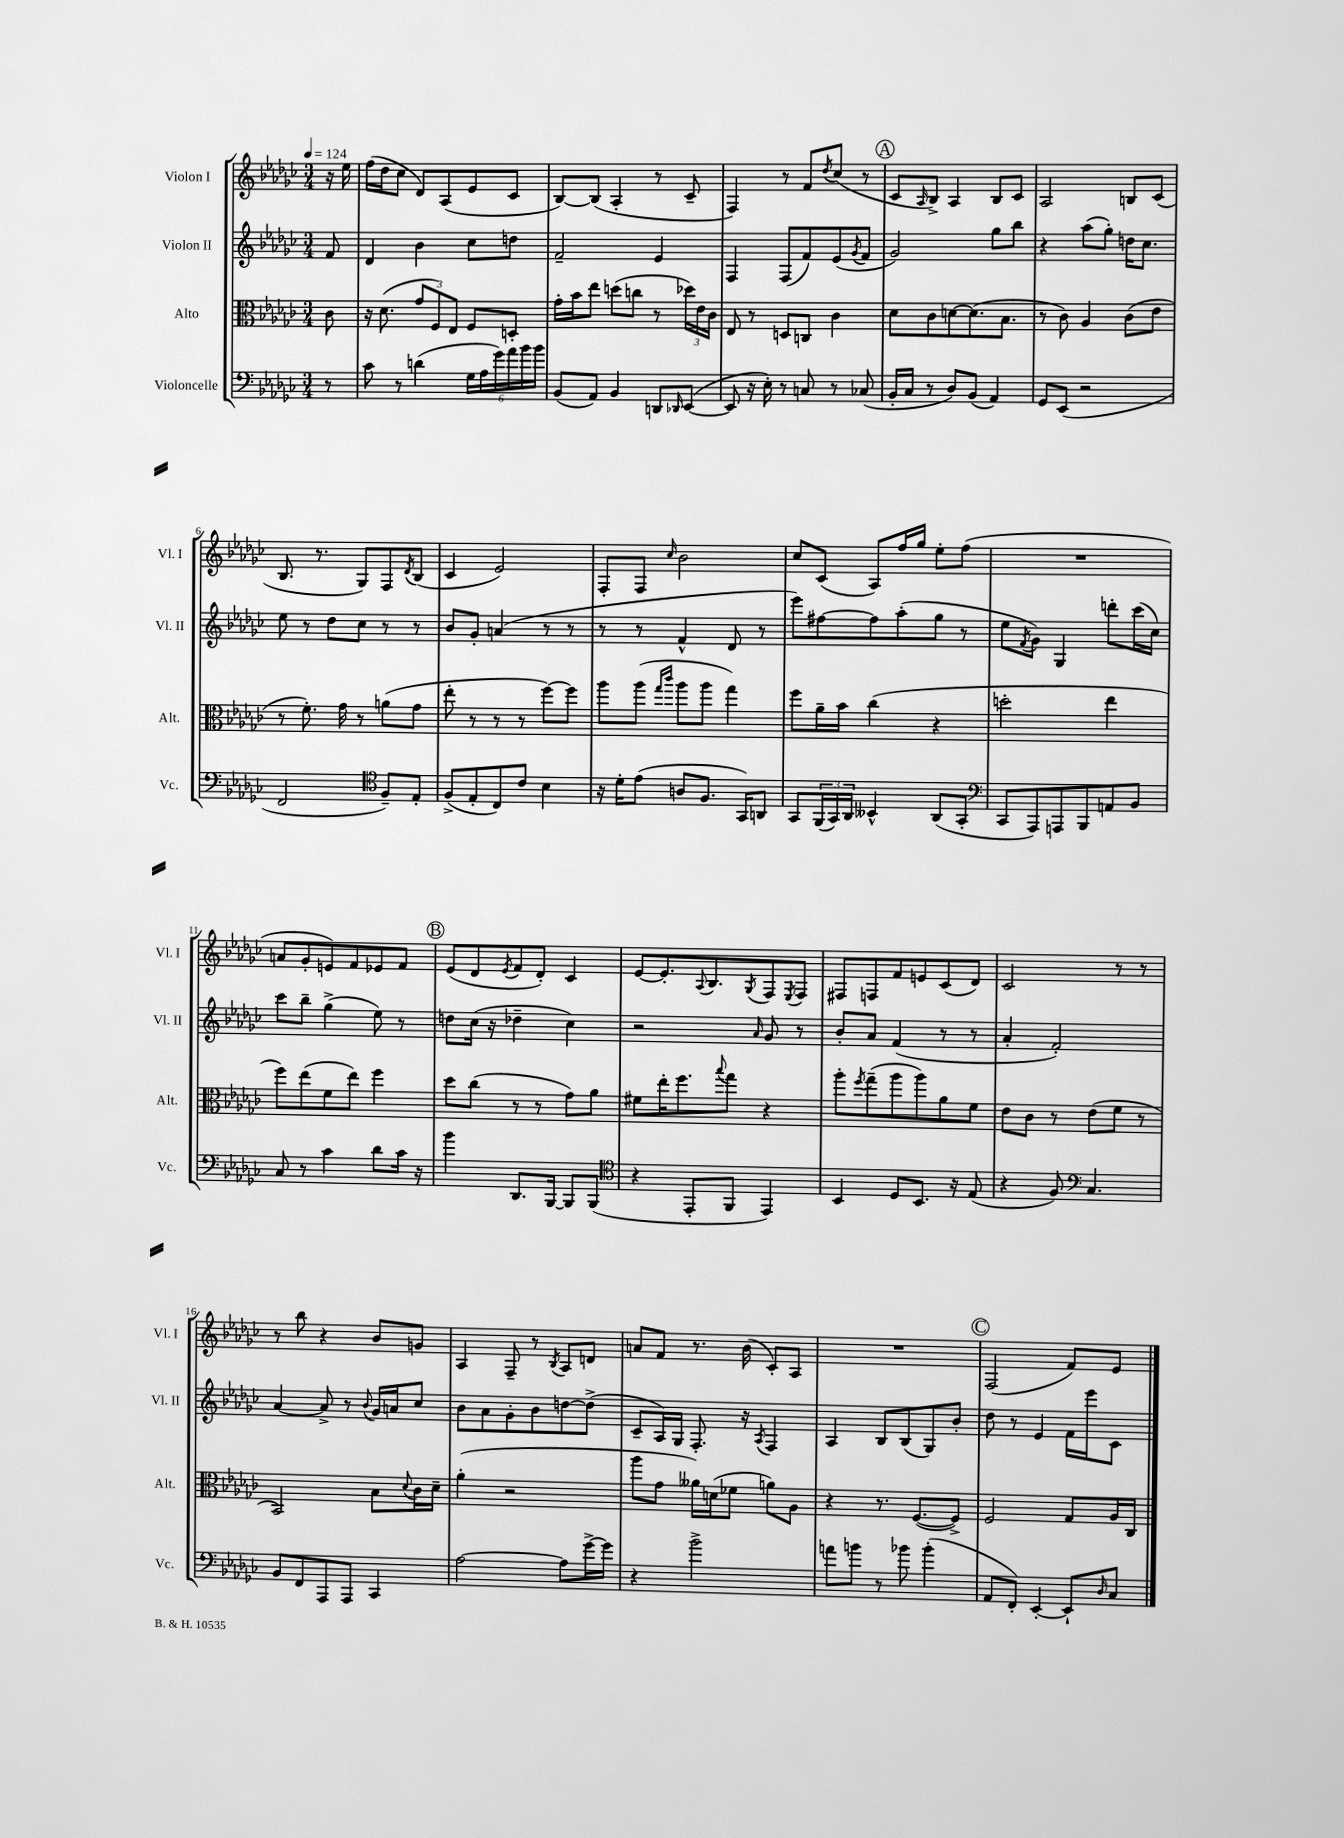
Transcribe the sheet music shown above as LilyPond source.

<<
\new StaffGroup <<
\new Staff = "s0" \with { instrumentName = "Violon I" shortInstrumentName = "Vl. I" } {
    \clef treble \key ges \major \numericTimeSignature \time 3/4 \partial 8 \tempo 4 = 124
    r16 ees''16 |
    f''16( des''16 ces''8 des'8) aes8( ees'8 ces'8 |
    bes8~) bes8( aes4-. r8 ces'8-- |
    f4) r8 f'8 \acciaccatura { des''8 } ces''8( r8 |
    \mark \markup { \circle "A" } ces'8 \grace { aes16 } bes8->) aes4 bes8 ces'8 |
    aes2 b8 ces'8( |
    bes8. r8. ges8) f8 \acciaccatura { des'8 } bes8( |
    ces'4 ees'2) |
    f8-. f8 \grace { ces''16 } bes'2 |
    ces''8 ces'8( aes8) f''16 ges''16 ees''8-. f''8( |
    R2. |
    a'8 ges'8-. e'8) f'8 ees'8 f'8 |
    \mark \markup { \circle "B" } ees'8( des'8 \acciaccatura { ees'8 } f'8 des'8-.) ces'4 |
    ees'8~ ees'8.-. \appoggiatura { aes8 } bes8. \acciaccatura { ges8 } f8 \acciaccatura { ees8 } f8 |
    fis8 f8 f'8 e'8 ces'8( des'8) |
    ces'2 r8 r8 |
    r8 bes''8 r4 bes'8 g'8 |
    aes4 f8-- r8 \acciaccatura { bes8 } aes8 d'8 |
    a'8 f'8 r8. bes'16( ces'8-.) aes8 |
    R2. |
    \mark \markup { \circle "C" } f2( f'8) ees'8 \bar "|." |
}
\new Staff = "s1" \with { instrumentName = "Violon II" shortInstrumentName = "Vl. II" } {
    \clef treble \key ges \major \numericTimeSignature \time 3/4 \partial 8
    f'8 |
    des'4 bes'4 ces''8 d''8 |
    f'2-- ees'4 |
    f4 f8( f'8) ees'8( \acciaccatura { ges'8 } f'8 |
    \mark \markup { \circle "A" } ges'2) ges''8 bes''8 |
    r4 aes''8( ges''8-.) d''16 ces''8. |
    ees''8 r8 des''8 ces''8 r8 r8 |
    bes'8 ges'8-. a'4( r8 r8 |
    r8 r8 f'4-^ des'8 r8 |
    ees'''8) fis''8~ fis''8 aes''8-.( ges''8 r8 |
    ees''8 \acciaccatura { f'8 } ges'8) ges4 d'''8-. ces'''16( ces''16) |
    ces'''8 bes''8-- ges''4->( ees''8) r8 |
    \mark \markup { \circle "B" } d''8 ces''16( r16 des''4-- ces''4) |
    r2 \grace { aes'16 } ges'8 r8 |
    bes'8-. aes'8 f'4( r8 r8 |
    aes'4-. f'2-.) |
    aes'4~ aes'8-> r8 \appoggiatura { bes'8 } ges'16 a'16 ces''8 |
    bes'8 aes'8 ges'8-. bes'8 d''8~ d''8->( |
    ces'8-- aes16) ges16 f8.-. r16 \acciaccatura { aes8 } f4 |
    aes4 bes8 bes8( ges8) bes'8-. |
    \mark \markup { \circle "C" } des''8 r8 ees'4 f'16 ees'''16 ces'8 \bar "|." |
}
\new Staff = "s2" \with { instrumentName = "Alto" shortInstrumentName = "Alt." } {
    \clef alto \key ges \major \numericTimeSignature \time 3/4 \partial 8
    ces'8 |
    r16 des'8.( \tuplet 3/2 { ges'8 f8) ees8 } f8 d8-. |
    ges'16-. bes'16 ees''8 d''8( c''8 r8 \tuplet 3/2 { des''16) ees'16 ces'16 } |
    ees8 r8 d8 c8 ces'4 |
    \mark \markup { \circle "A" } des'8 ces'8 d'8~ d'8.( bes8. |
    r8 ces'8) aes4 ces'8( ees'8 |
    r8 f'8.-.) ges'16 r8 a'8( ges'8 |
    ees''8-. r8 r8 r8 f''8~) f''8 |
    aes''8 aes''8( \grace { ges''16 ces'''16 } aes''8 aes''8 ges''4) |
    f''8 aes'16-- bes'16 ces''4( r4 |
    d''2-. ees''4 |
    f''8) ees''8( f'8 ees''8) f''4 |
    \mark \markup { \circle "B" } des''8 ces''8( r8 r8 ges'8) aes'8 |
    fis'8 ees''16-. f''8. \appoggiatura { bes''8 } ges''8 r4 |
    aes''8-. \acciaccatura { f''8 } ges''8--( aes''8 aes''8) aes'8 f'8 |
    ees'8 ces'8 r8 ees'8( f'8 r8 |
    bes,2) bes8 \appoggiatura { des'8 } ces'16 des'16-- |
    aes'4-.( r2 |
    aes''8 ges'8 aeses'16) d'16( fes'8 a'8) aes8 |
    r4 r8. f8.~( f8->) |
    \mark \markup { \circle "C" } f2 ges8 aes16 ces16 \bar "|." |
}
\new Staff = "s3" \with { instrumentName = "Violoncelle" shortInstrumentName = "Vc." } {
    \clef bass \key ges \major \numericTimeSignature \time 3/4 \partial 8
    r8 |
    ces'8 r8 d'4( \tuplet 6/4 { ges16 aes16 ges'16) aes'16 bes'16 bes'16 } |
    bes,8( aes,8) bes,4 d,8 \grace { des,16 } ees,8~( |
    ees,8 r16 ees16-.) r8 c8 r8 ces8( |
    \mark \markup { \circle "A" } bes,16-. ces16 r8 des8) bes,8( aes,4) |
    ges,8 ees,8( r2 |
    f,2 \clef tenor f8--) ees8-. |
    f8->( ees8-. ces8) ces'8 bes4 |
    r16 des'16-. ees'8( a8 f8. ges,16) a,8 |
    ges,8 \tuplet 3/2 { f,16( ges,16) aes,16 } beses,4-^ aes,8( ges,8-. |
    \clef bass ces,8 aes,,8) a,,8 bes,,8 a,8 bes,8 |
    ces8 r8 ces'4 des'8 ces'16 r16 |
    \mark \markup { \circle "B" } bes'4 des,8. bes,,16~ bes,,8 bes,,8( |
    \clef tenor r4 ees,8-. f,8 ees,4) |
    bes,4 des8 bes,8. r16 ees8( |
    r4 f8) \clef bass ces4. |
    bes,8 f,8 aes,,8 aes,,8 ces,4 |
    aes2~ aes8 ges'16~-> ges'16 |
    r4 bes'2-> |
    a'8 b'8 r8 bes'8 bes'4-.( |
    \mark \markup { \circle "C" } aes,8 f,8-.) ees,4~-. ees,8-! \grace { des16 } ces8 \bar "|." |
}
>>
>>
